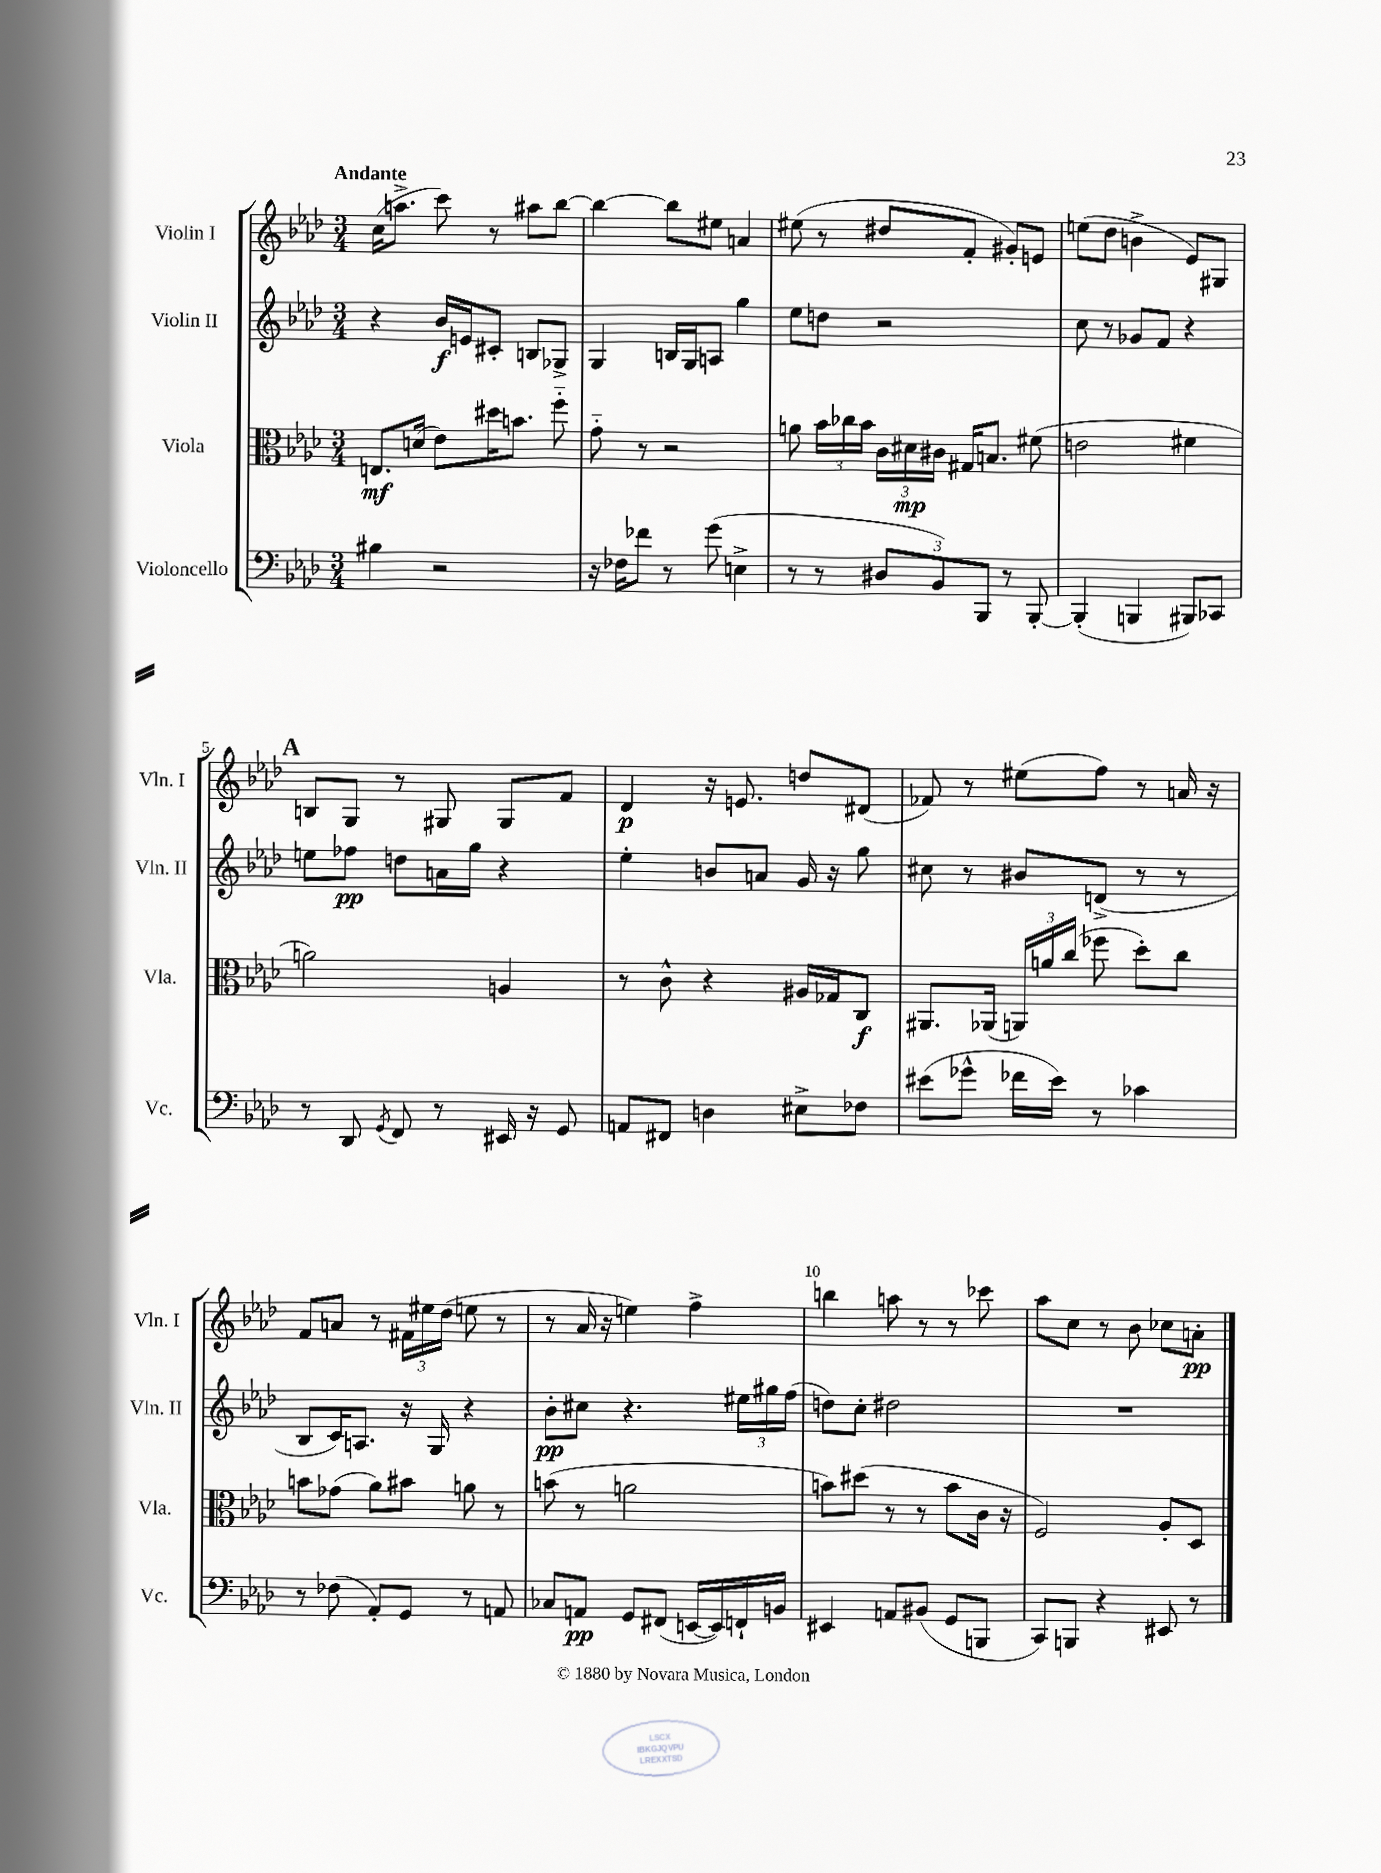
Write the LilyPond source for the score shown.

<<
\new StaffGroup <<
\new Staff = "s0" \with { instrumentName = "Violin I" shortInstrumentName = "Vln. I" } {
    \clef treble \key aes \major \numericTimeSignature \time 3/4 \tempo "Andante"
    \autoBeamOff c''16[( a''8.]-> c'''8) r8 ais''8[ bes''8]~ |
    bes''4~ bes''8[ eis''8] a'4 |
    eis''8( r8 dis''8[ f'8]-. gis'8[-.) e'8] |
    e''8[( des''8] b'4-> ees'8[) gis8] |
    \mark \markup { \bold "A" } b8[ g8] r8 gis8 gis8[ f'8] |
    des'4\p r16 e'8. d''8[ dis'8]( |
    fes'8) r8 eis''8[( f''8]) r8 a'16 r16 |
    f'8[ a'8] r8 \tuplet 3/2 { fis'16[ eis''16 des''16]( } e''8 r8 |
    r8 aes'16 r16 e''4) f''4-> |
    b''4 a''8 r8 r8 ces'''8 |
    aes''8[ c''8] r8 bes'8 ces''8[ a'8]-.\pp \bar "|." |
}
\new Staff = "s1" \with { instrumentName = "Violin II" shortInstrumentName = "Vln. II" } {
    \clef treble \key aes \major \numericTimeSignature \time 3/4
    \autoBeamOff r4 bes'16[\f e'16 cis'8]-. b8[ ges8]-> |
    g4 b16[ g16 a8] g''4 |
    ees''8[ d''8] r2 |
    c''8 r8 ges'8[ f'8] r4 |
    \mark \markup { \bold "A" } e''8[ fes''8]\pp d''8[ a'16 g''16] r4 |
    ees''4-. b'8[ a'8] g'16 r16 g''8 |
    cis''8 r8 bis'8[ d'8]->( r8 r8 |
    bes8[ c'16) a8.] r16 g16 r4 |
    bes'8[-.\pp cis''8] r4. \tuplet 3/2 { eis''16[ gis''16 f''16]( } |
    d''8[) c''8]-. dis''2 |
    R2. \bar "|." |
}
\new Staff = "s2" \with { instrumentName = "Viola" shortInstrumentName = "Vla." } {
    \clef alto \key aes \major \numericTimeSignature \time 3/4
    \autoBeamOff e8.[\mf d'16]( ees'8[) dis''16 b'8.] f''8-_ |
    g'8-_ r8 r2 |
    a'8 \tuplet 3/2 { bes'16[ ces''16 bes'16] } \tuplet 3/2 { c'16[ dis'16\mp cis'16] } gis16[ b8.] fis'8( |
    e'2 fis'4 |
    \mark \markup { \bold "A" } a'2) a4 |
    r8 c'8-^ r4 ais16[ ges16 c8]\f |
    ais,8.[ aes,16]( \tuplet 3/2 { a,16[) a'16 c''16]( } fes''8 des''8[-.) c''8] |
    b'8[ ges'8]( aes'8[) bis'8] a'8 r8 |
    b'8( r8 a'2 |
    b'8[) dis''8]( r8 r8 b'8[ c'16] r16 |
    f2) aes8[-. des8] \bar "|." |
}
\new Staff = "s3" \with { instrumentName = "Violoncello" shortInstrumentName = "Vc." } {
    \clef bass \key aes \major \numericTimeSignature \time 3/4
    \autoBeamOff bis4 r2 |
    r16 fes16[ fes'8] r8 g'8( e4-> |
    r8 r8 \tuplet 3/2 { dis8[ bes,8) bes,,8] } r8 bes,,8~-. |
    bes,,4-.( b,,4 bis,,8[) ces,8] |
    \mark \markup { \bold "A" } r8 des,8 \acciaccatura { g,8 } f,8 r8 eis,16 r16 g,8 |
    a,8[ fis,8] d4 eis8[-> fes8] |
    eis'8[( ges'8]-^ fes'16[ eis'16]) r8 ces'4 |
    r8 fes8( aes,8[-.) g,8] r8 a,8 |
    ces8[ a,8]\pp g,8[ fis,8]( e,16[~ e,16) f,16-! b,16] |
    eis,4 a,8[ bis,8]( g,8[ b,,8] |
    c,8[) b,,8] r4 eis,8 r8 \bar "|." |
}
>>
>>
\layout { \context { \Score \override BarNumber.break-visibility = ##(#f #t #t) barNumberVisibility = #(every-nth-bar-number-visible 5) } }
